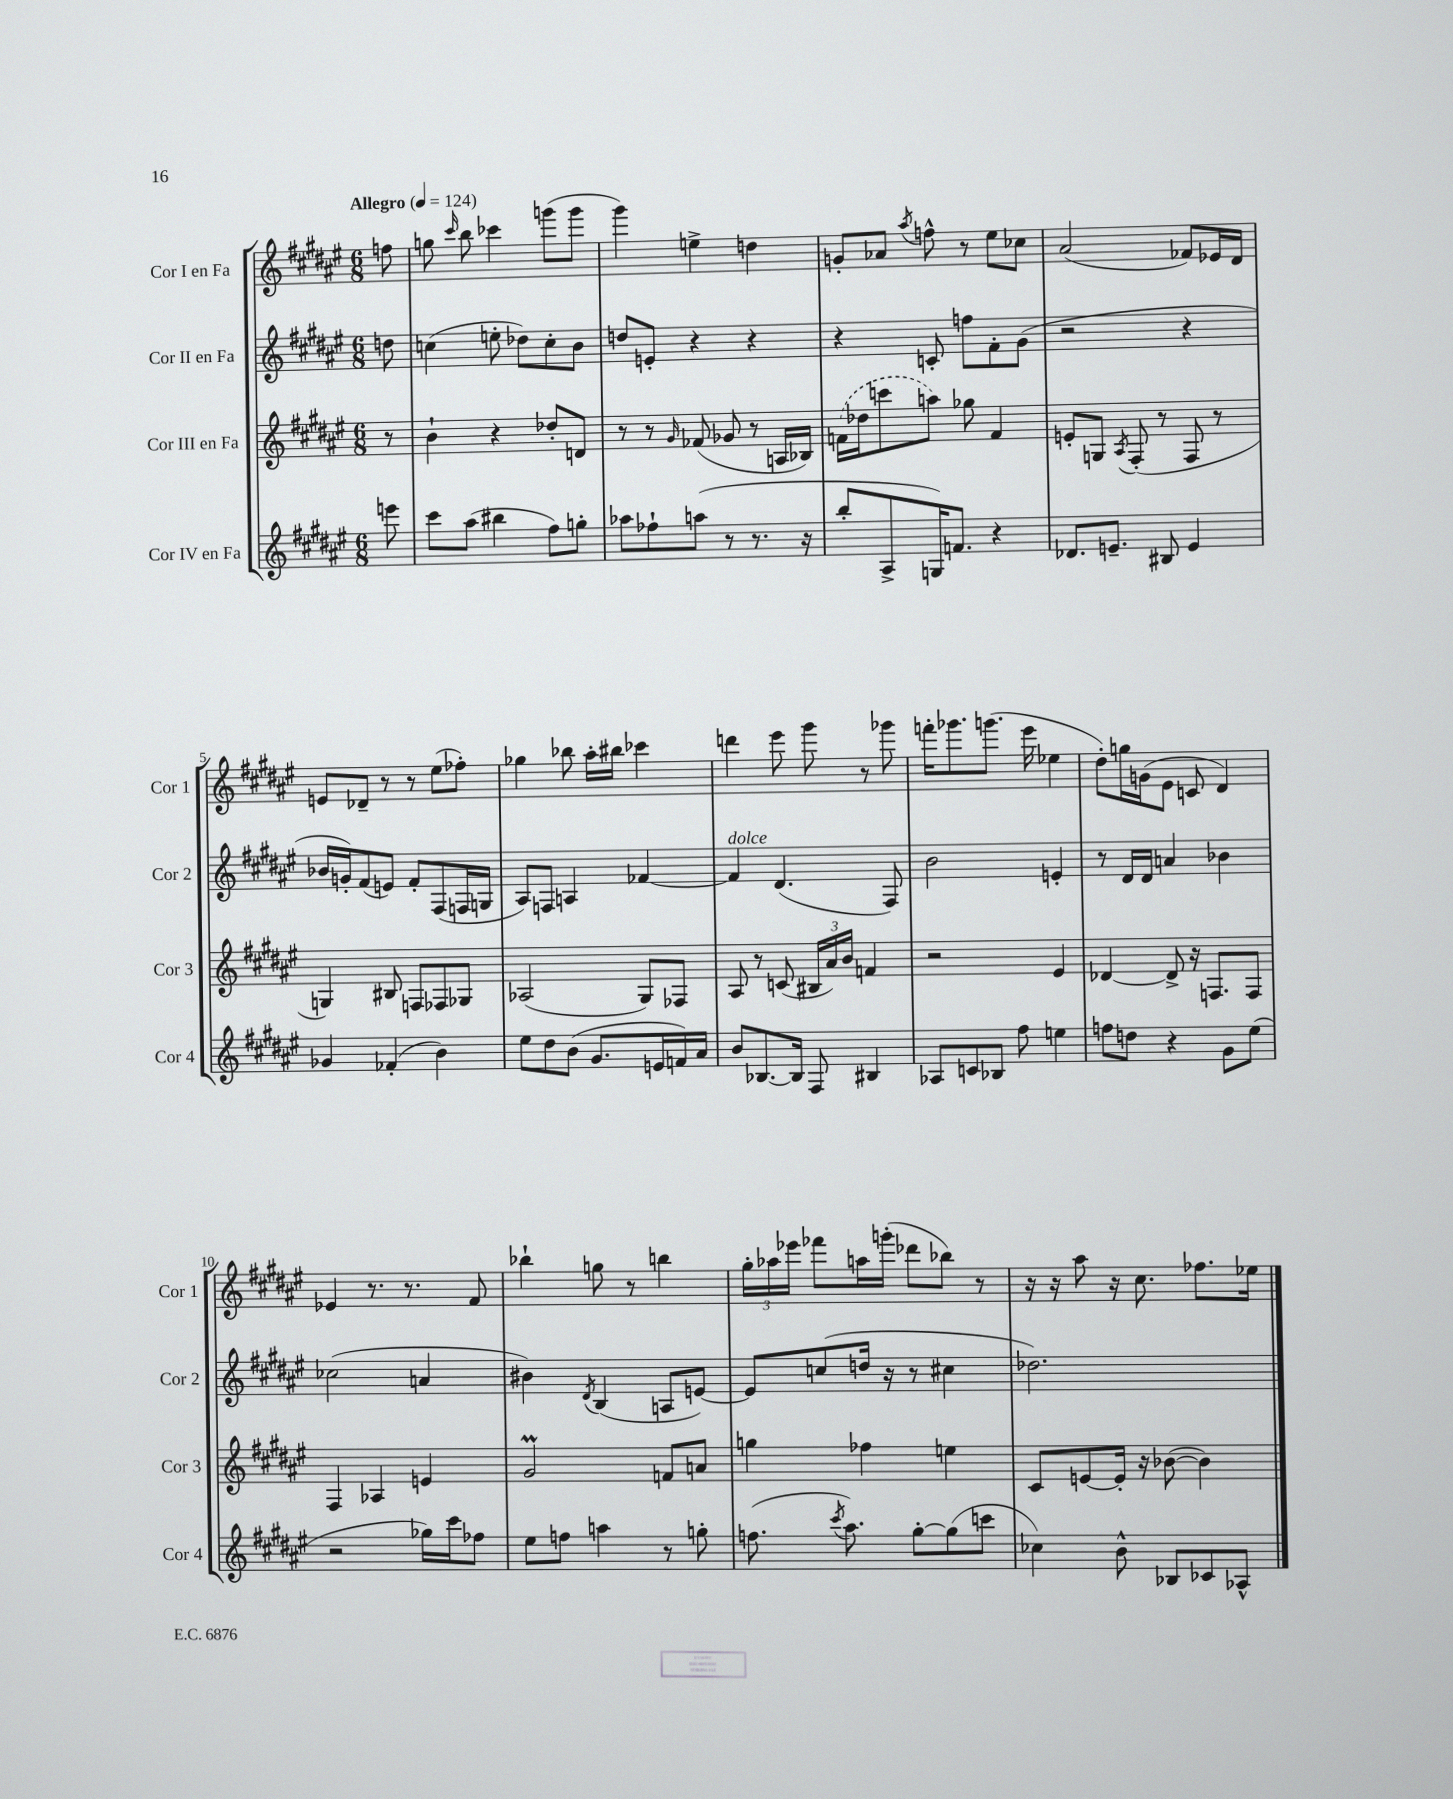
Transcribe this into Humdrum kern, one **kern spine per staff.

**kern	**kern	**kern	**kern
*part4	*part3	*part2	*part1
*staff4	*staff3	*staff2	*staff1
*I"Cor IV en Fa	*I"Cor III en Fa	*I"Cor II en Fa	*I"Cor I en Fa
*I'Cor 4	*I'Cor 3	*I'Cor 2	*I'Cor 1
*clefG2	*clefG2	*clefG2	*clefG2
*k[f#c#g#d#a#e#]	*k[f#c#g#d#a#e#]	*k[f#c#g#d#a#e#]	*k[f#c#g#d#a#e#]
*M6/8	*M6/8	*M6/8	*M6/8
*MM124	*MM124	*MM124	*MM124
=	=	=	=
!	!	!	!LO:TX:a:B:t=Allegro
8eeen\	8r	8ddn\	8ffn\
=1	=1	=1	=1
8ccc#\L	4b`\	(4ccn\	8ggn\
.	.	.	16qqccc#/
(8aa#\J	.	.	8bb\
4bb#X\	4r	8een'\	4ccc-X\
.	.	8dd-X\L)	.
8ff#\L)	8dd-X'/L	8cc'\	(8gggn\L
8ggn'\J	8dn/J	8b\J	8ggg\J
=2	=2	=2	=2
8aa-X\L	8r	8ddn/L	4ggg#\)
8ff-X`\	8r	8en'/J	.
.	16qqg#/	.	.
(8aan\J	(8f-X/	4r	4een^\
8r	8g-X/	.	.
8.r	8r	4r	4ddn\
.	16An/LL	.	.
16r	16B-X/JJ)	.	.
=3	=3	=3	=3
8bb'/L	(16fn\LL	4r	8gn'/L
.	16dd-X\J	.	.
8A#^/	8cccn\	.	8a-X/J
.	.	.	8qaa#/
16Gn/K)	8aan\J)	8cn'/	8ffn^^\
8.fn/J	.	.	.
.	8gg-X\	8ffn\L	8r
4r	4f/	8f#'\	8ee#\L
.	.	(8g#\J	8cc-X\J
=4	=4	=4	=4
8.d-X/L	8en'/L	2r	(2a#/
.	8Gn/J	.	.
8.en~/J	.	.	.
.	8qA#/	.	.
.	(8F#'/	.	.
8B#X/	8r	.	.
4e/	8F#/	4r	8f-X/L)
.	8r	.	16e-X/L
.	.	.	16d#/JJ
!!LO:LB:g=z
=5	=5	=5	=5
4g-X/	4Gn/)	16b-X/LL	8en/L
.	.	16gn'/J)	.
.	.	(8f#/	8d-X~/J
(4f-X'/	8B#X/	8en/J)	8r
.	8Fn/L	8f#'/L	8r
4b\)	8F-X/	(8F#/	(8ee#\L
.	8G-X/J	16Fn/L	8ff-X'\J)
.	.	16Gn/JJ	.
=6	=6	=6	=6
8ee#\L	(2A-X/	8A#/L)	4gg-X\
8dd#\	.	8Fn/J	.
(8b\J	.	4An/	8bb-X\
8.g#/L	.	.	16aa#'\LL
.	.	.	16bb#X\JJ
.	8G#/L)	[4f-X/	4ccc-X\
16en/L	.	.	.
16fn/)	8F-X/J	.	.
16a#/JJ	.	.	.
=7	=7	=7	=7
!	!	!LO:TX:a:i:t=dolce	!
8b/L	8A#/	4f-/]	4dddn\
[8.B-X/	8r	.	.
.	(8cn/	(4.d#/	8eee#\
16B-/Jk]	.	.	.
8F#/	24B#X/LL	.	8ggg#\
.	24a#/)	.	.
.	24b/JJ	.	.
4B#X/	4fn/	.	8r
.	.	8F#/)	8ggg-X\
=8	=8	=8	=8
8A-X/L	2r	2b\	16fffn'\KL
.	.	.	8.ggg-X\
8cn/	.	.	.
8B-X/J	.	.	(8.gggn\J
8ff#\	.	.	.
.	.	.	16eee#\
4een\	4e#/	4en'/	4ee-X\
=9	=9	=9	=9
8ffn\L	[4d-X/	8r	8dd#'\L)
8ddn\J	.	16d#/LL	16ggn\L
.	.	16d#/JJ	(16gn\J
4r	8d-^/]	4an/	8e#\J
.	16r	.	8cn/
.	8.Fn/L	.	.
8g#\L	.	4b-X\	4d#/)
(8ee#\J	8F/J	.	.
!!LO:LB:g=z
=10	=10	=10	=10
2r	4F#/	(2cc-X\	4e-X/
.	4A-X/	.	8.r
.	.	.	8.r
16gg-X\LL)	4en/	4an/	.
16ccc#\J	.	.	.
8ff-X\J	.	.	8f#/
=11	=11	=11	=11
8ee#\L	2g#M/	4b#X\)	4bb-X`\
8ffn\J	.	.	.
.	.	8qd#/	.
4aan\	.	(4B/	8ggn\
.	.	.	8r
8r	8fn/L	8An/L	4bbn\
8ggn'\	8an/J	[8en/J)	.
=12	=12	=12	=12
(8.ffn\	4ggn\	8e/L]	24gg#'\LL
.	.	.	24aa-X\
.	.	.	24eee-X\JJ
.	.	(8ccn/	8fff-X\L
8qccc#/	.	.	.
8.aa#\)	.	.	.
.	4ff-X\	16ddn/Jk	16aan\L
.	.	16r	(16gggn'\JJ
[8gg#'\L	.	8r	8ddd-X\L
(8gg#\]	4een\	4cc#X\	8bb-X\J)
8cccn\J	.	.	8r
=13	=13	=13	=13
4cc-X\)	8c#/L	2.dd-X\)	16r
.	.	.	16r
.	[8en/	.	8aa#\
8b^^\	16e'/Jk]	.	16r
.	16r	.	8.cc#\
8B-X/L	([8b-X\	.	.
8c-X/	4b-\])	.	8.ff-X\L
8A-X^^/J	.	.	.
.	.	.	16ee-X\Jk
==	==	==	==
*-	*-	*-	*-
